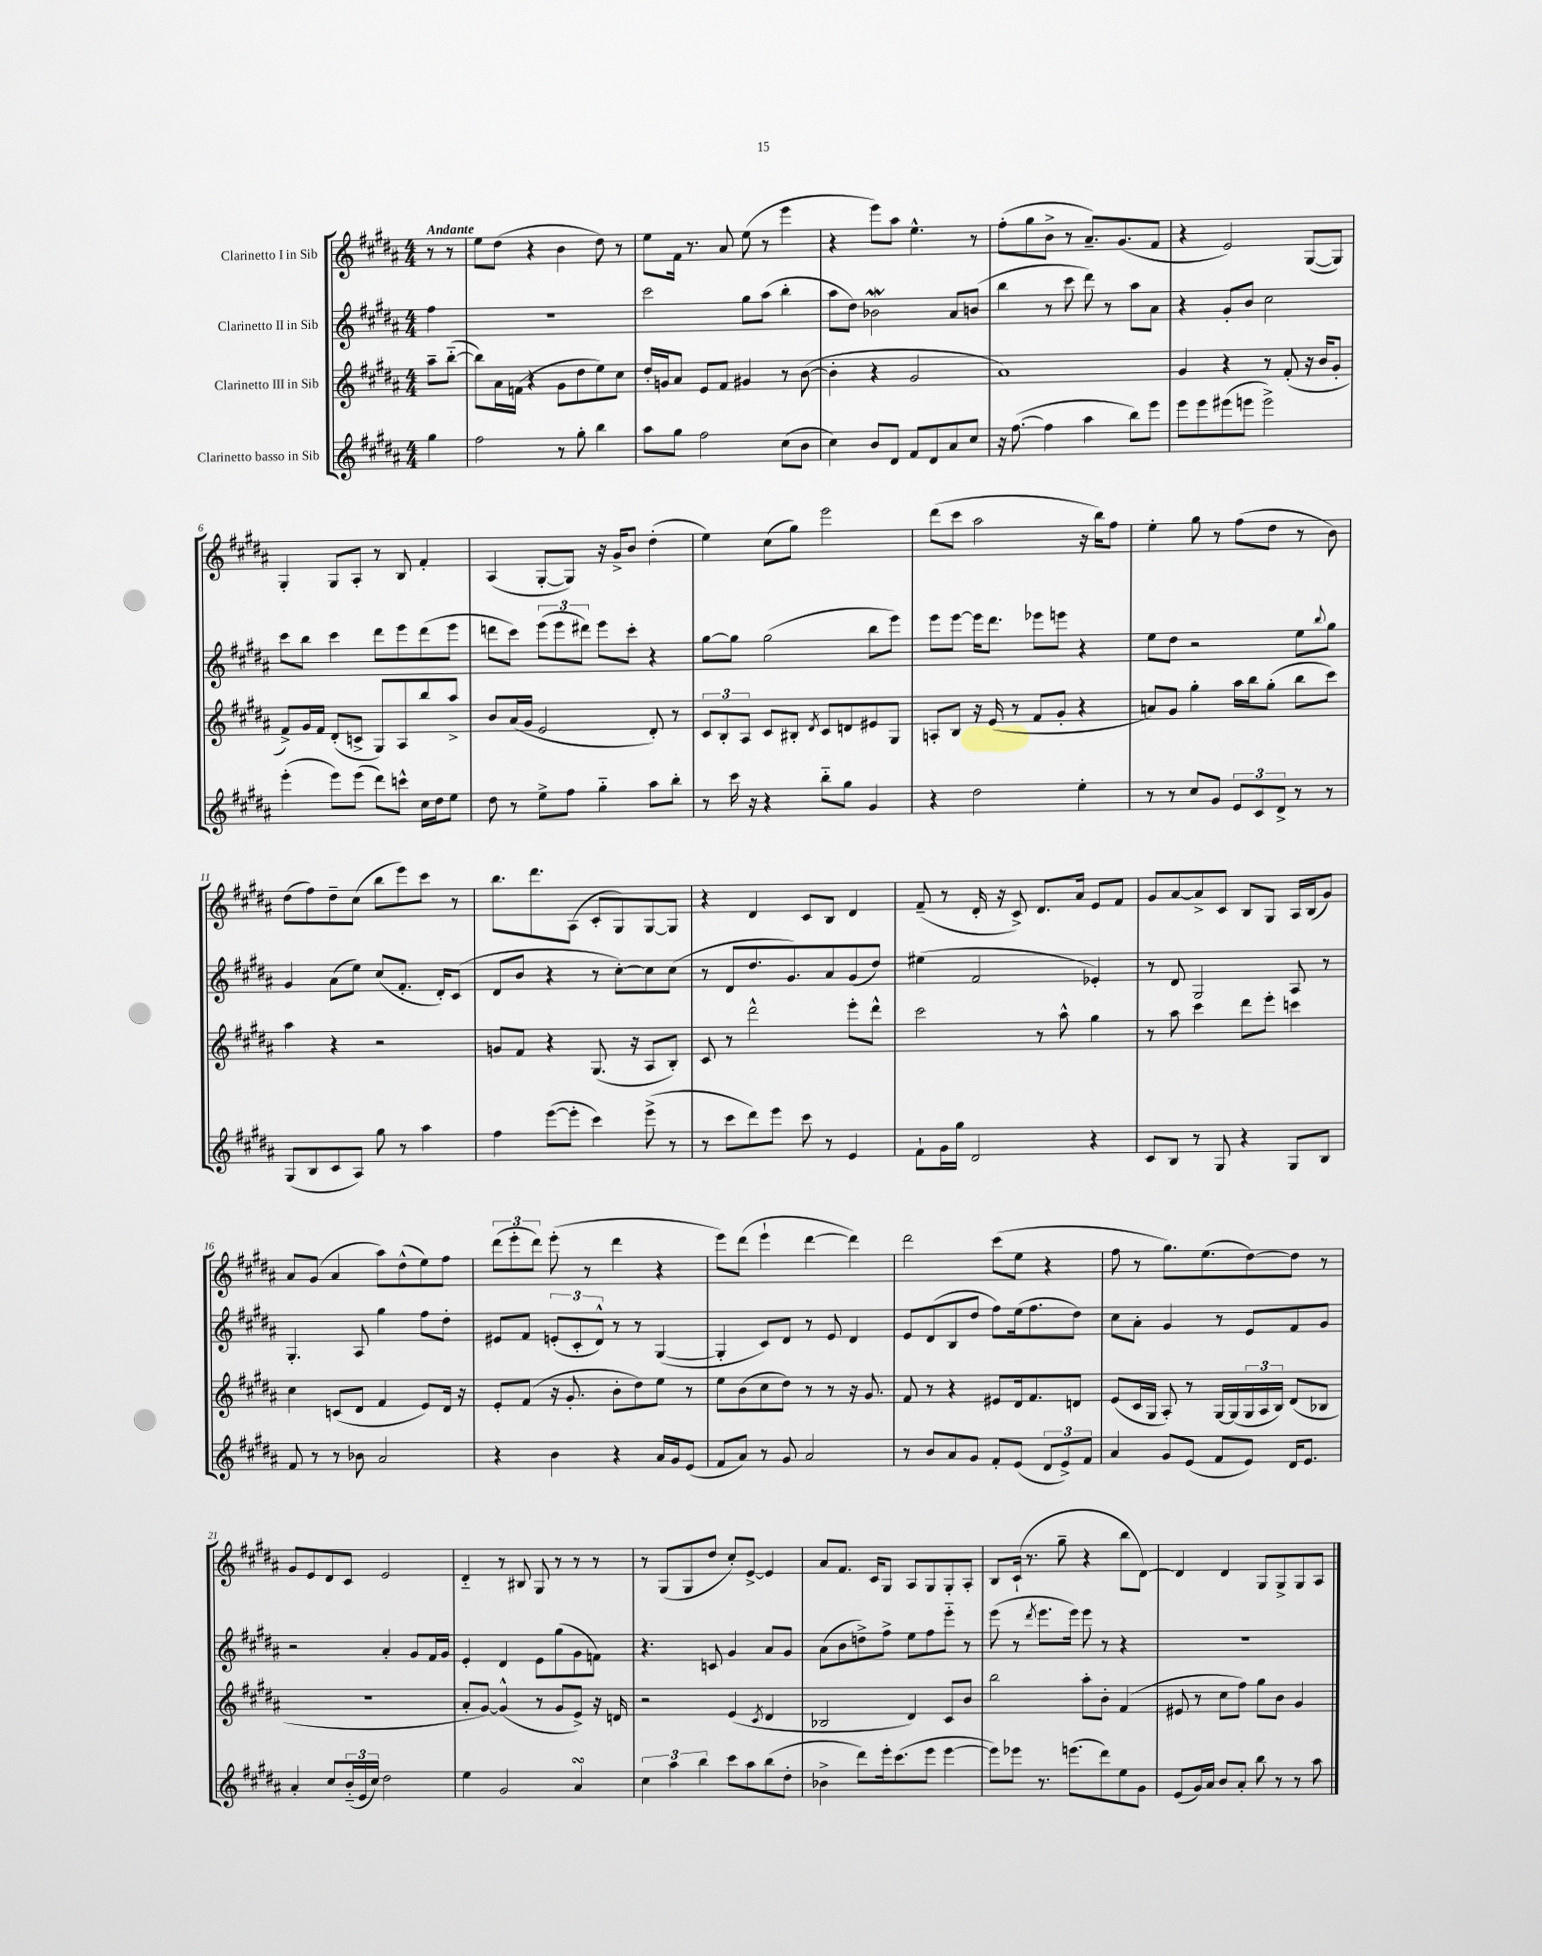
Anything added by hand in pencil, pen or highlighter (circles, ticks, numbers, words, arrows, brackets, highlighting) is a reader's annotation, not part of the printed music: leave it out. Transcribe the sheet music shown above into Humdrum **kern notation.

**kern	**kern	**kern	**kern
*staff4	*staff3	*staff2	*staff1
*clefG2	*clefG2	*clefG2	*clefG2
*k[f#c#g#d#a#]	*k[f#c#g#d#a#]	*k[f#c#g#d#a#]	*k[f#c#g#d#a#]
*M4/4	*M4/4	*M4/4	*M4/4
4gg#	8aa#~	4ff#	8r
.	([8bb'~	.	8r
=	=	=	=
2ff#	8bb])	1r	8ee
.	16a#	.	(8dd#
.	(16f	.	.
.	4r	.	4r
8r	8g#	.	4b
8gg#'	8dd#	.	.
4bb	8ee)	.	8dd#)
.	8cc#	.	8r
=	=	=	=
8aa#	16dd#'	2ccc#	8ee
.	16g	.	.
8gg#	8a#	.	16f#
.	.	.	8.r
2ff#	8e	.	.
.	8f#	.	8a#
.	4g#	8gg#	(8ee
.	.	(8aa#	8r
(8cc#	8r	4bb'	4eee
8b	([8b	.	.
=	=	=	=
4cc#)	4b']	8aa#	4r
.	.	8dd#)	.
8b	4r	2b-	8eee)
8d#	.	.	8aa#
8f#	2g#	.	4.ee^^
8d#	.	.	.
8a#	.	8a#	.
8cc#	.	(8b	8r
=	=	=	=
16r	1a#)	4bb	(8ff#'
([8.ff#	.	.	.
.	.	.	8gg#
4ff#]	.	8r	8b^
.	.	8ccc#	8r
4aa#	.	8ddd#)	8.a#~)
.	.	8r	.
.	.	.	(8.g#
8bb)	.	8aa#	.
8eee	.	8a#	8f#
=	=	=	=
8eee	4g#	4r	4r
8eee	.	.	.
(8eee#	4r	8g#'	2e)
8eee	.	8b	.
2eee^)	8r	2cc#	.
.	(8f#'	.	.
.	16r	.	([8G#
.	16b	.	.
.	8g#'	.	8G#])
=	=	=	=
(4eee'	8f#^)	8ccc#	4G#'
.	16g#	8bb	.
.	16f#	.	.
8eee)	(8d#'	4ccc#	8G#
(8eee	8c^	.	8A#'
8ddd#)	8G#)	8ddd#	8r
8ccc^^	8A#	8eee	8B
16cc#	8bb	(8ddd#	4f#'
16dd#	.	.	.
8ee	8aa#^	8eee	.
=	=	=	=
8dd#	8b	8ddd	(4A#
8r	(16a#	8ccc#)	.
.	16g#	.	.
8ee^	2e	(12eee	[8G#'
.	.	12eee	.
8ff#	.	.	8G#])
.	.	12ddd#)	.
4gg#'~	.	8eee	16r
.	.	.	16g#^
.	.	8ccc#'	8b
8aa#	8d#')	4r	(4dd#'
8bb'	8r	.	.
=	=	=	=
8r	12c#	[8gg#	4ee)
.	12B'	.	.
16ccc#	.	8gg#]	.
.	12A#	.	.
16r	.	.	.
4r	8c#	(2gg#	(8cc#
.	8B#'	.	8gg#)
.	8qd#	.	.
8bb'~	8c#	.	2eee
8gg#	8d	.	.
4g#	8e#	8bb	.
.	8G#	8eee)	.
=	=	=	=
4r	8A'	8eee	(8ddd#
.	8B	[8eee	8ccc#
2dd#	16r	16eee]	2aa#
.	(16e	8.ddd#	.
.	8r	.	.
.	8f#	8eee-	.
.	8g#'	8eee	.
4ee'	4r	4r	16r
.	.	.	16bb)
.	.	.	8ff#
=	=	=	=
8r	8a)	8ee	4ee'
8r	8g#	8dd#	.
8cc#	4gg#'	2r	8gg#
8g#	.	.	8r
12e	16aa#	.	(8ff#
.	16bb	.	.
12c#	.	.	.
.	(8gg#'	.	8dd#
12d#^	.	.	.
8r	8bb	8ee	8r
.	.	8qqbb	.
8r	8ccc#)	8gg#	8b)
=	=	=	=
(8G#	4aa#	4g#	(8dd#
8B	.	.	8ff#)
8c#	4r	(8a#	8dd#~
8A#)	.	8ee)	(8cc#
8gg#	2r	(8cc#	8bb
8r	.	8.f#'	8eee)
4aa#	.	.	8ccc#
.	.	16d#')	.
.	.	(8c#	8r
=	=	=	=
4ff#	8g	8d#	8.bb
.	8f#	8b	.
.	.	.	8.ddd#
([8eee	4r	4r	.
8eee']	.	.	(8A#
4ccc#)	(8.G#	8r	8c#'
.	.	[8cc#')	8G#)
.	16r	.	.
(8eee^	8A#	8cc#]	[8G#
8r	8B')	(8cc#	8G#]
=	=	=	=
8r	8c#	8r	4r
8ccc#	8r	8d#	.
8ddd#)	2ddd#^^	8.dd#	4d#
8eee	.	.	.
.	.	8.g#)	.
8ccc#	.	.	8c#
8r	.	8a#	8B
4e	8eee'	(8g#	4d#
.	8ddd#^^	8dd#)	.
=	=	=	=
8f#`	2ccc#	(4ee#	(8f#~
16g#	.	.	8r
16gg#	.	.	.
2d#	.	2f#	16d#'
.	.	.	16r
.	.	.	8c#^)
.	8r	.	8.d#
.	8aa#^^	.	.
.	.	.	16a#
4r	4gg#	4e-')	8e
.	.	.	8f#
=	=	=	=
8c#	8r	8r	8g#
8B	8aa#	8d#	[8a#
8r	4ccc#	2G#	8a#^]
8G#	.	.	8c#
4r	8ddd#	.	8B
.	8eee'	.	8G#
8G#	4ccc	8A#	16A#
.	.	.	(16B
8B	.	8r	8g#)
=	=	=	=
8f#	4cc#	4.G#'	8a#
8r	.	.	(8g#
8r	(8c	.	4a#
8b-	8d#	8A#	.
2a#	4f#	4gg#	8aa#)
.	.	.	(8dd#^^
.	8e)	8ff#	8ee)
.	16d#	8dd#'	8ff#
.	16r	.	.
=	=	=	=
4r	8e'	8e#	(12ddd#
.	.	.	12eee'
.	(8f#	8f#	.
.	.	.	12ddd#)
4b	16r	(12e'	(8eee'
.	8.g#'	.	.
.	.	12c#'	.
.	.	.	8r
.	.	12d#^^)	.
4r	8b'	8r	4ddd#
.	8dd#)	8r	.
16a#	8ee	([4G#	4r
16g#	.	.	.
(8e	8r	.	.
=	=	=	=
8f#	8ee	4G#']	8eee)
8a#)	(8b	.	(8ddd#
8r	8cc#	8c#)	4eee`
8g#	8dd#)	8d#	.
2a#	8r	8r	[4ddd#
.	8r	8e	.
.	16r	4d#	4ddd#])
.	8.g#	.	.
=	=	=	=
8r	8f#	8e	2ddd#
8b	8r	(8d#	.
8a#	4r	8B	.
8g#	.	8dd#	.
8f#'	8e#	8ff#)	(8ccc#
(8e	16d#	(16ee	8ee
.	8.f#	8.ff#	.
12d#	.	.	4r
12e^)	.	.	.
.	8d	8dd#)	.
12f#	.	.	.
=	=	=	=
4a#	(8e	8cc#	8ff#
.	16c#	8a#'	8r
.	16G#	.	.
8g#	8A#')	4g#	8.gg#)
(8e	8r	.	.
.	.	.	(8.ee
8f#	[16G#	8r	.
.	(16G#]	.	.
8e)	24G#	8e	[8dd#)
.	24A#	.	.
.	24B)	.	.
16d#	(8d#	8f#	8dd#]
8.e	.	.	.
.	8B-	8g#	8r
=	=	=	=
4a#'	1r	2r	8g#
.	.	.	8e
8cc#	.	.	8d#
(24b'~	.	.	8c#
24e	.	.	.
24cc#)	.	.	.
2dd#	.	4a#'	2e
.	.	8g#	.
.	.	16f#	.
.	.	16g#	.
=	=	=	=
4ee	8a#'	4e'	4d#'~
.	[8g#)	.	.
2g#	(4g#^^]	4d#	8r
.	.	.	8B#
.	8r	8e	8G#
.	8g#	(8gg#	8r
4a#	8e^)	8g#	8r
.	16r	8f)	8r
.	16d	.	.
=	=	=	=
6cc#	2r	4.r	8r
.	.	.	(8G#
6aa#	.	.	.
.	.	.	8G#
6bb	.	.	.
.	.	8c	8dd#
8ccc#	(4e	4g#	8cc#')
8aa#	.	.	[8e^
.	8qc#	.	.
(8bb	4d#	8a#	4e]
8dd#'	.	8g#	.
=	=	=	=
4b-^	2B-	(8a#	8a#
.	.	8b	8.f#
8ddd#)	.	8dd^)	.
.	.	.	16c#
16eee'	.	8ff#^	8G#
(8.ccc#	.	.	.
.	4d#)	8ee	8A#
8eee	.	8ff#	8G#
[4eee	8c#	8eee'~	8G#'
.	8b	8r	8A#'
=	=	=	=
8eee])	2bb	(8eee	8B
8eee-	.	8r	(16c#`
.	.	.	8.r
.	.	8qddd#	.
8.r	.	8.eee	.
.	.	.	8gg#~
(8.eee	.	16eee)	.
.	8aa#'	8eee	4r
8ddd#)	8b'	8r	.
8ee	(4f#	4r	8bb
8g#	.	.	[8d#)
=	=	=	=
(8e	8e#	1r	4d#]
16g#)	8r	.	.
16a#	.	.	.
8b	8cc#	.	4d#
8a#'	8ff#)	.	.
8bb	8gg#	.	8G#
8r	8b	.	8G#^
8r	4g#	.	8G#
8aa#	.	.	8A#
==	==	==	==
*-	*-	*-	*-
